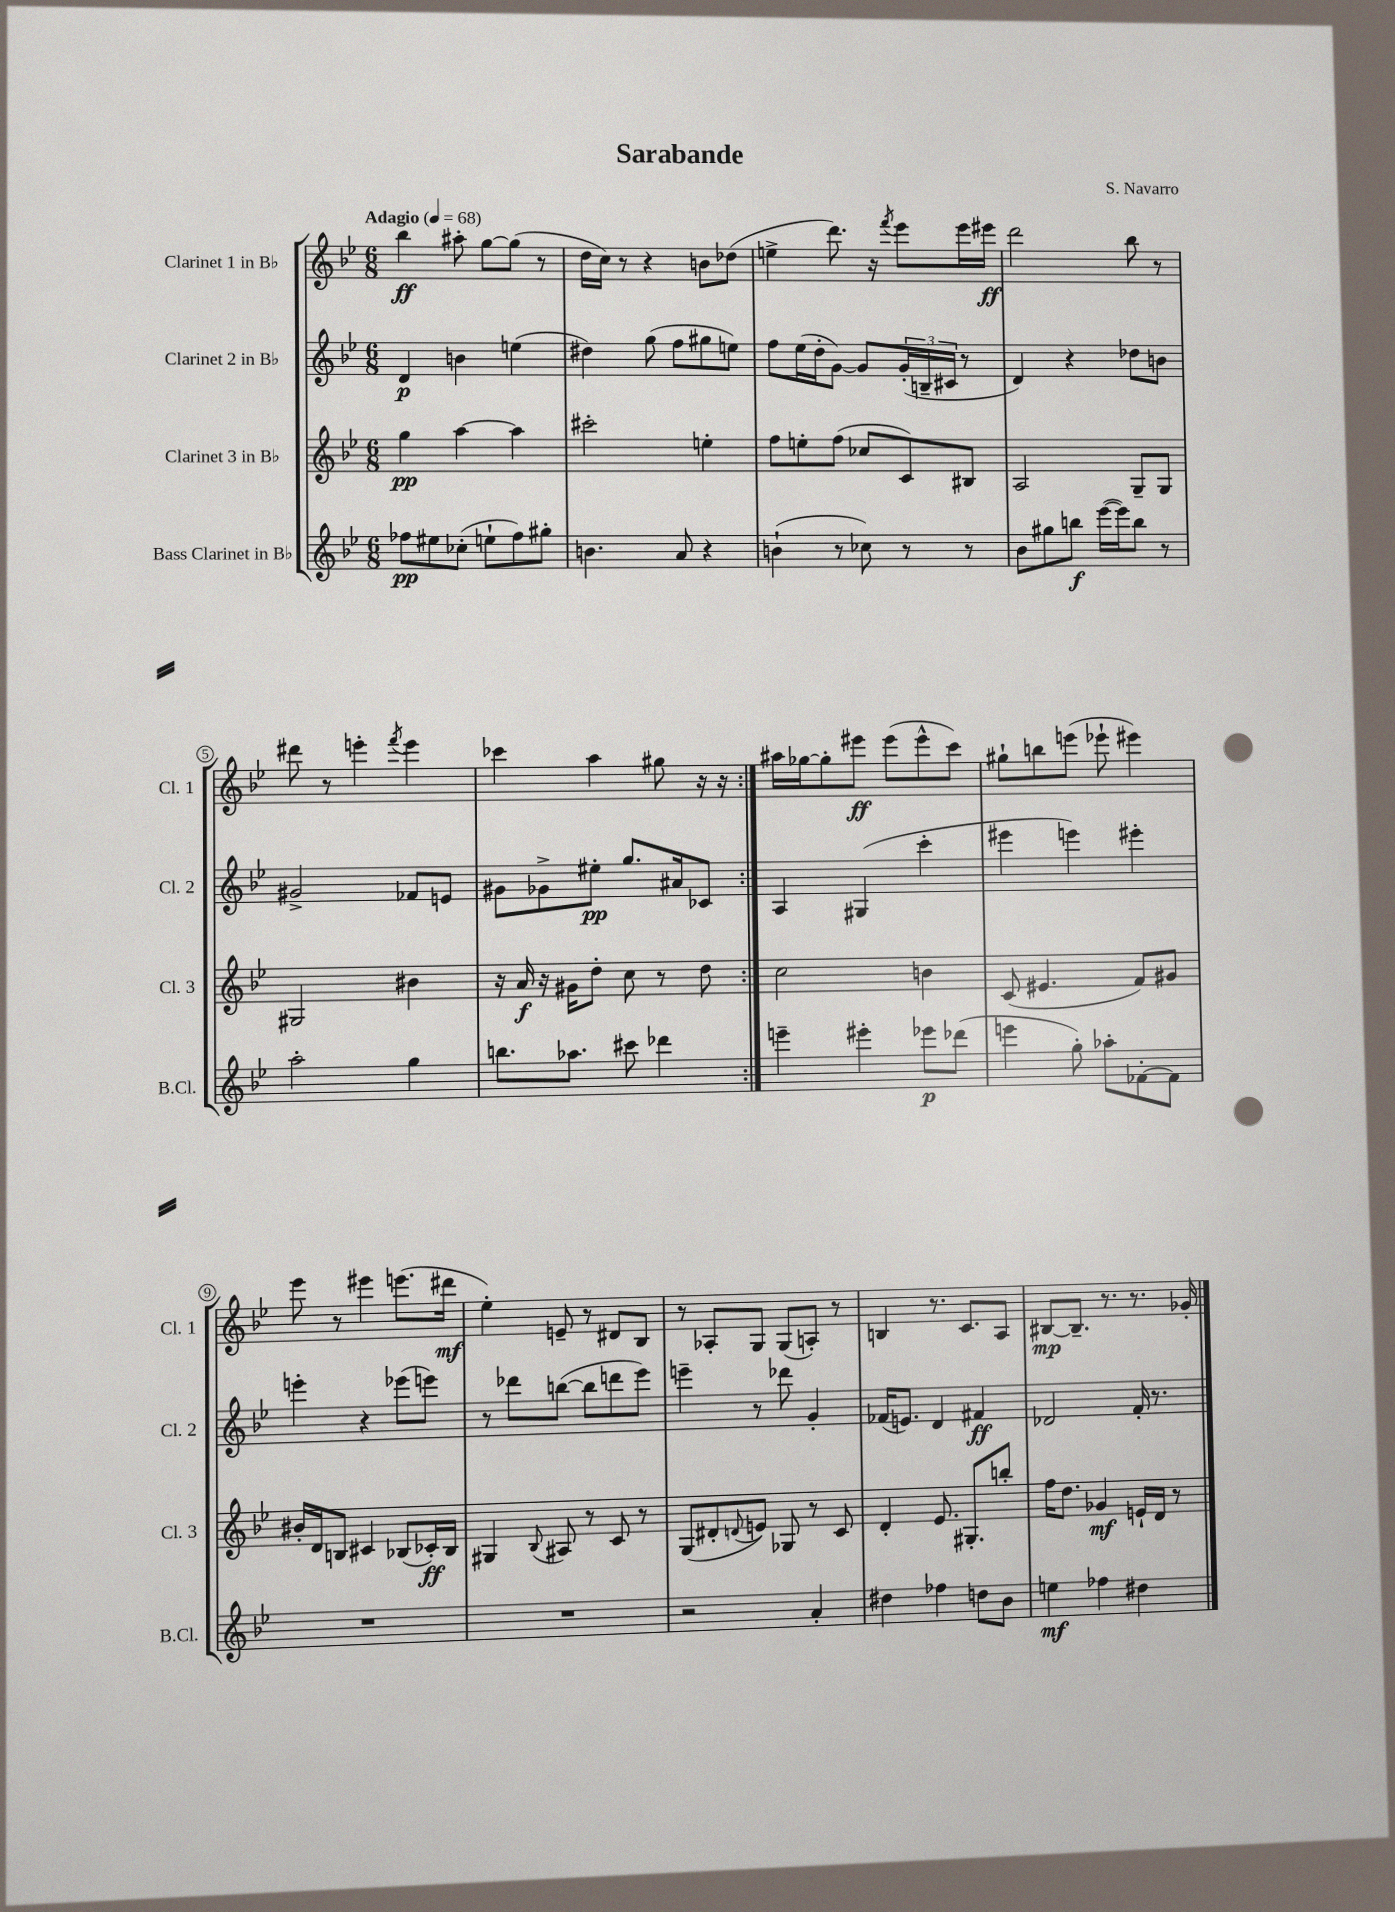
\header { title = "Sarabande" composer = "S. Navarro" }
<<
\new StaffGroup <<
\new Staff = "s0" \with { instrumentName = "Clarinet 1 in Bb" shortInstrumentName = "Cl. 1" } {
    \clef treble \key bes \major \numericTimeSignature \time 6/8 \tempo "Adagio" 4 = 68
    \repeat volta 2 { bes''4\ff ais''8-. g''8~ g''8( r8 |
    d''16 c''16) r8 r4 b'8 des''8( |
    e''4-> d'''8.) r16 \acciaccatura { f'''8 } ees'''8 ees'''16 eis'''16\ff |
    d'''2 bes''8 r8 |
    dis'''8 r8 e'''4-. \acciaccatura { f'''8 } e'''4 |
    ces'''4 a''4 gis''8 r16 r16 | }
    ais''16 ges''16~ ges''8-. eis'''8\ff eis'''8( eis'''8-^ c'''8) |
    gis''8-! b''8 e'''8( ees'''8-! eis'''4) |
    ees'''8 r8 eis'''4 e'''8.( dis'''16\mf |
    ees''4-.) e'8-- r8 dis'8 bes8 |
    r8 aes8-. g8 g8( a8-.) r8 |
    b4 r8. c'8. a8 |
    bis8~\mp bis8.-- r8. r8. ges'16-. \bar "|." |
}
\new Staff = "s1" \with { instrumentName = "Clarinet 2 in Bb" shortInstrumentName = "Cl. 2" } {
    \clef treble \key bes \major \numericTimeSignature \time 6/8
    \repeat volta 2 { d'4\p b'4 e''4( |
    dis''4) g''8( f''8 gis''8 e''8) |
    f''8 ees''16( d''16-. g'8~) g'8 \tuplet 3/2 { g'16-.( b16-- cis'16 } r8 |
    d'4) r4 des''8 b'8 |
    gis'2-> fes'8 e'8 |
    gis'8 ges'8-> eis''8-.\pp g''8. ais'16 ces'8 | }
    a4 gis4( c'''4-. |
    eis'''4 e'''4) eis'''4-. |
    e'''4-. r4 ees'''8( e'''8) |
    r8 des'''8 b''8~( b''8 d'''8 ees'''8) |
    e'''4-- r8 des'''8 g'4-. |
    fes'16( e'8.) d'4 fis'4\ff |
    des'2 f'16-. r8. \bar "|." |
}
\new Staff = "s2" \with { instrumentName = "Clarinet 3 in Bb" shortInstrumentName = "Cl. 3" } {
    \clef treble \key bes \major \numericTimeSignature \time 6/8
    \repeat volta 2 { g''4\pp a''4~ a''4 |
    cis'''2-. e''4-. |
    f''8 e''8-. f''8( ces''8 c'8) bis8 |
    a2 g8-- g8 |
    gis2 bis'4 |
    r16 a'16\f r16 gis'16 d''8-. c''8 r8 d''8 | }
    c''2 b'4 |
    c'8( eis'4. f'8) gis'8 |
    bis'16-. d'16 b8 cis'4 bes8( ces'16-.\ff) bes16 |
    gis4 \appoggiatura { bes8 } ais8 r8 c'8 r8 |
    g8( dis'8-. \appoggiatura { d'8 } e'8) ges8 r8 c'8 |
    d'4-. ees'8. gis8.-. b''8-. |
    f''16 d''8. ges'4\mf e'16-! d'16 r8 \bar "|." |
}
\new Staff = "s3" \with { instrumentName = "Bass Clarinet in Bb" shortInstrumentName = "B.Cl." } {
    \clef treble \key bes \major \numericTimeSignature \time 6/8
    \repeat volta 2 { fes''8\pp eis''8 ces''8-.( e''8-! fes''8) gis''8-. |
    b'4. a'8 r4 |
    b'4-!( r8 ces''8) r8 r8 |
    bes'8 gis''8 b''8\f ees'''16~( ees'''16) b''8 r8 |
    a''2-. g''4 |
    b''8. aes''8. cis'''8 des'''4 | }
    e'''4-- eis'''4-. ees'''8\p des'''8( |
    e'''4 g''8-.) aes''8-. fes'8~-. fes'8 |
    R2. |
    R2. |
    r2 a'4-. |
    dis''4 fes''4 d''8 bes'8 |
    e''4\mf fes''4 dis''4 \bar "|." |
}
>>
>>
\layout { \context { \Score \override BarNumber.stencil = #(make-stencil-circler 0.1 0.3 ly:text-interface::print) } }
